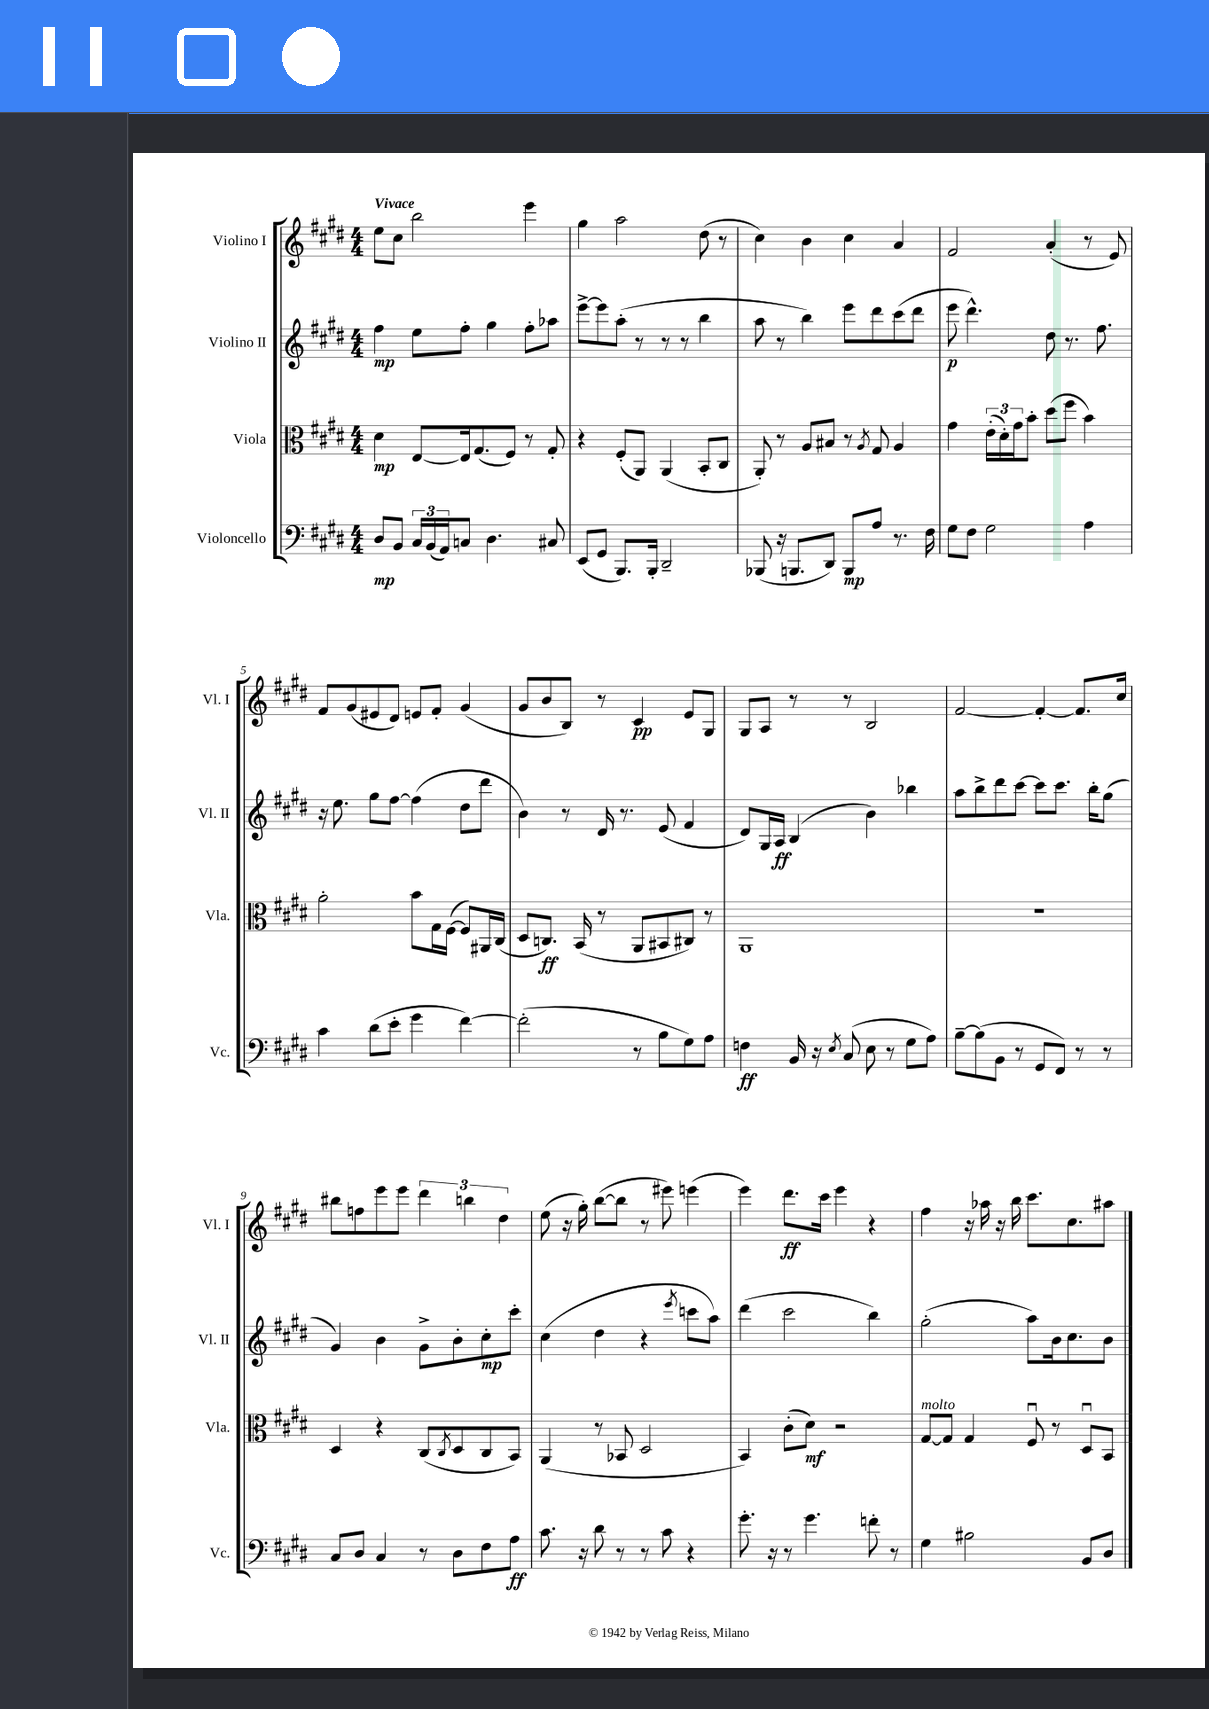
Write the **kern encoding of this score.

**kern	**dynam	**kern	**dynam	**kern	**dynam	**kern	**dynam
*part4	*part4	*part3	*part3	*part2	*part2	*part1	*part1
*staff4	*staff4	*staff3	*staff3	*staff2	*staff2	*staff1	*staff1
*I"Violoncello	*	*I"Viola	*	*I"Violino II	*	*I"Violino I	*
*I'Vc.	*	*I'Vla.	*	*I'Vl. II	*	*I'Vl. I	*
*clefF4	*	*clefC3	*	*clefG2	*	*clefG2	*
*k[f#c#g#d#]	*	*k[f#c#g#d#]	*	*k[f#c#g#d#]	*	*k[f#c#g#d#]	*
*M4/4	*	*M4/4	*	*M4/4	*	*M4/4	*
=1	=1	=1	=1	=1	=1	=1	=1
!	!	!	!	!	!	!LO:TX:a:B:t=Vivace	!
8D#/L	mp	4d#\	mp	4ff#\	mp	8ee\L	.
8BB/J	.	.	.	.	.	8cc#\J	.
24C#/LL	.	[8E/L	.	8ee\L	.	2bb\	.
(24BB/	.	.	.	.	.	.	.
24AA/J)	.	.	.	.	.	.	.
8Cn/J	.	16E/k]	.	8ff#'\J	.	.	.
.	.	(8.G#/	.	.	.	.	.
4.D#\	.	.	.	4gg#\	.	.	.
.	.	8F#/J)	.	.	.	.	.
.	.	8r	.	8ff#'\L	.	4eee\	.
8C#X/	.	8G#'/	.	8aa-X\J	.	.	.
=2	=2	=2	=2	=2	=2	=2	=2
(8EE/L	.	4r	.	[8eee^\L	.	4gg#\	.
8GG#/J	.	.	.	8eee\]	.	.	.
8.BBB/L)	.	(8F#'/L	.	(8aa'\J	.	2aa\	.
.	.	8AA/J)	.	8r	.	.	.
16BBB'/Jk	.	.	.	.	.	.	.
2DD#~/	.	(4AA/	.	8r	.	.	.
.	.	.	.	8r	.	.	.
.	.	8BB'/L	.	4bb\	.	(8dd#\	.
.	.	8C#/J	.	.	.	8r	.
=3	=3	=3	=3	=3	=3	=3	=3
(8BBB-X/	.	8AA'/)	.	8aa\	.	4cc#\)	.
16r	.	8r	.	8r	.	.	.
8.BBBn/L	.	.	.	.	.	.	.
.	.	8A/L	.	4bb\)	.	4b\	.
8DD#/J)	.	8B#X/J	.	.	.	.	.
8BBB/L	mp	8r	.	8eee\L	.	4cc#\	.
.	.	8qA/	.	.	.	.	.
8A/J	.	8G#/	.	8ddd#\	.	.	.
8.r	.	4A/	.	(8ccc#\	.	4a/	.
.	.	.	.	8ddd#\J	.	.	.
16F#\	.	.	.	.	.	.	.
=4	=4	=4	=4	=4	=4	=4	=4
8G#\L	.	4g#\	.	8eee\	p	2f#/	.
8F#\J	.	.	.	4.ddd#^^\)	.	.	.
2G#\	.	(24e'\LL	.	.	.	.	.
.	.	24d#'\)	.	.	.	.	.
.	.	24g#\J	.	.	.	.	.
.	.	8b'\J	.	.	.	.	.
.	.	(8dd#\L	.	8dd#\	.	(4a'/	.
.	.	8ff#\J	.	8.r	.	.	.
4A\	.	4b\)	.	.	.	8r	.
.	.	.	.	8.ff#\	.	.	.
.	.	.	.	.	.	8e/)	.
!!LO:LB:g=z
=5	=5	=5	=5	=5	=5	=5	=5
4c#\	.	2a'\	.	16r	.	8f#/L	.
.	.	.	.	8.ee\	.	.	.
.	.	.	.	.	.	(8g#/	.
(8d#\L	.	.	.	8gg#\L	.	8e#X/	.
8e'\J	.	.	.	[8ff#\J	.	8d#/J)	.
4g#\	.	8b\L	.	(4ff#\]	.	8en/L	.
.	.	16G#\L	.	.	.	8f#'/J	.
.	.	([16F#\JJ	.	.	.	.	.
[4f#\)	.	8F#/L])	.	8dd#\L	.	(4g#/	.
.	.	16AA#X/L	.	8ddd#\J	.	.	.
.	.	(16C#/JJ	.	.	.	.	.
=6	=6	=6	=6	=6	=6	=6	=6
(2f#'\]	.	8D#/L	.	4b\)	.	8g#/L	.
.	.	8.Cn/J)	ff	.	.	8b/	.
.	.	.	.	8r	.	8B/J)	.
.	.	(16BB/	.	.	.	.	.
.	.	8r	.	16d#/	.	8r	.
.	.	.	.	8.r	.	.	.
8r	.	8AA/L	.	.	.	4c#/	pp
8B\L	.	8BB#X/	.	(8e/	.	.	.
8G#\)	.	8C#X/J)	.	4f#/	.	8e/L	.
8A\J	.	8r	.	.	.	8G#/J	.
=7	=7	=7	=7	=7	=7	=7	=7
4Fn\	ff	1AA	.	8d#/L)	.	8G#/L	.
.	.	.	.	16G#/L	.	8A/J	.
.	.	.	.	16A/JJ	ff	.	.
16BB/	.	.	.	(4B/	.	8r	.
16r	.	.	.	.	.	.	.
8qE/	.	.	.	.	.	.	.
(8C#/	.	.	.	.	.	8r	.
8E\	.	.	.	4b\)	.	2B/	.
8r	.	.	.	.	.	.	.
8G#\L	.	.	.	4bb-X\	.	.	.
8A\J)	.	.	.	.	.	.	.
=8	=8	=8	=8	=8	=8	=8	=8
[8B~\L	.	1r	.	8aa\L	.	[2f#/	.
(8B\]	.	.	.	8bb^\	.	.	.
8BB\J	.	.	.	8ddd#\	.	.	.
8r	.	.	.	[8ccc#\J	.	.	.
8GG#/L	.	.	.	8ccc#\L]	.	4f#'/_	.
8FF#/J)	.	.	.	8.ccc#\J	.	.	.
8r	.	.	.	.	.	8.f#/L]	.
.	.	.	.	16bb'\KL	.	.	.
8r	.	.	.	(8gg#\J	.	.	.
.	.	.	.	.	.	16cc#/Jk	.
!!LO:LB:g=z
=9	=9	=9	=9	=9	=9	=9	=9
8C#/L	.	4D#/	.	4g#/)	.	8bb#X\L	.
8D#/J	.	.	.	.	.	8ffn\	.
4C#/	.	4r	.	4b\	.	8eee\	.
.	.	.	.	.	.	8eee\J	.
8r	.	(8C#/L	.	8g#^\L	.	6ddd#\	.
.	.	8qC#/	.	.	.	.	.
8D#\L	.	8D#/	.	8b'\	.	.	.
.	.	.	.	.	.	6bbn\	.
8F#\	.	8C#/	.	8cc#'\	mp	.	.
.	.	.	.	.	.	6dd#\	.
8A\J	ff	8BB/J)	.	8ccc#'\J	.	.	.
=10	=10	=10	=10	=10	=10	=10	=10
8.c#\	.	(4AA/	.	(4cc#\	.	(8ee\	.
.	.	.	.	.	.	16r	.
16r	.	.	.	.	.	16gg#'\)	.
8d#\	.	8r	.	4dd#\	.	([8bb\L	.
8r	.	8BB-X/	.	.	.	8bb\J]	.
8r	.	2D#/	.	4r	.	8r	.
8c#\	.	.	.	.	.	8eee#X\)	.
.	.	.	.	8qeee/	.	.	.
4r	.	.	.	8cccn\L	.	(4eeen\	.
.	.	.	.	8aa\J)	.	.	.
=11	=11	=11	=11	=11	=11	=11	=11
8.g#'\	.	4BB/)	.	(4ddd#\	.	4eee\)	.
16r	.	.	.	.	.	.	.
8r	.	(8c#'\L	.	2ccc#\	.	8.ddd#\L	ff
4.g#\	.	8d#\J)	mf	.	.	.	.
.	.	.	.	.	.	16ccc#\Jk	.
.	.	2r	.	.	.	4eee\	.
8fn'\	.	.	.	4bb\)	.	4r	.
8r	.	.	.	.	.	.	.
=12	=12	=12	=12	=12	=12	=12	=12
!	!	!LO:TX:a:i:t=molto	!	!	!	!	!
4G#\	.	[8G#/L	.	(2gg#'\	.	4ff#\	.
.	.	8G#/J]	.	.	.	.	.
2B#X\	.	4G#/	.	.	.	16r	.
.	.	.	.	.	.	16aa-X\	.
.	.	.	.	.	.	16r	.
.	.	.	.	.	.	16bb\	.
.	.	8F#u/	.	8aa\L)	.	8.ccc#\L	.
.	.	8r	.	16b\k	.	.	.
.	.	.	.	8.cc#\	.	8.cc#\	.
8BB/L	.	8D#u/L	.	.	.	.	.
8D#/J	.	8BB/J	.	8b\J	.	8aa#X\J	.
==	==	==	==	==	==	==	==
*-	*-	*-	*-	*-	*-	*-	*-
